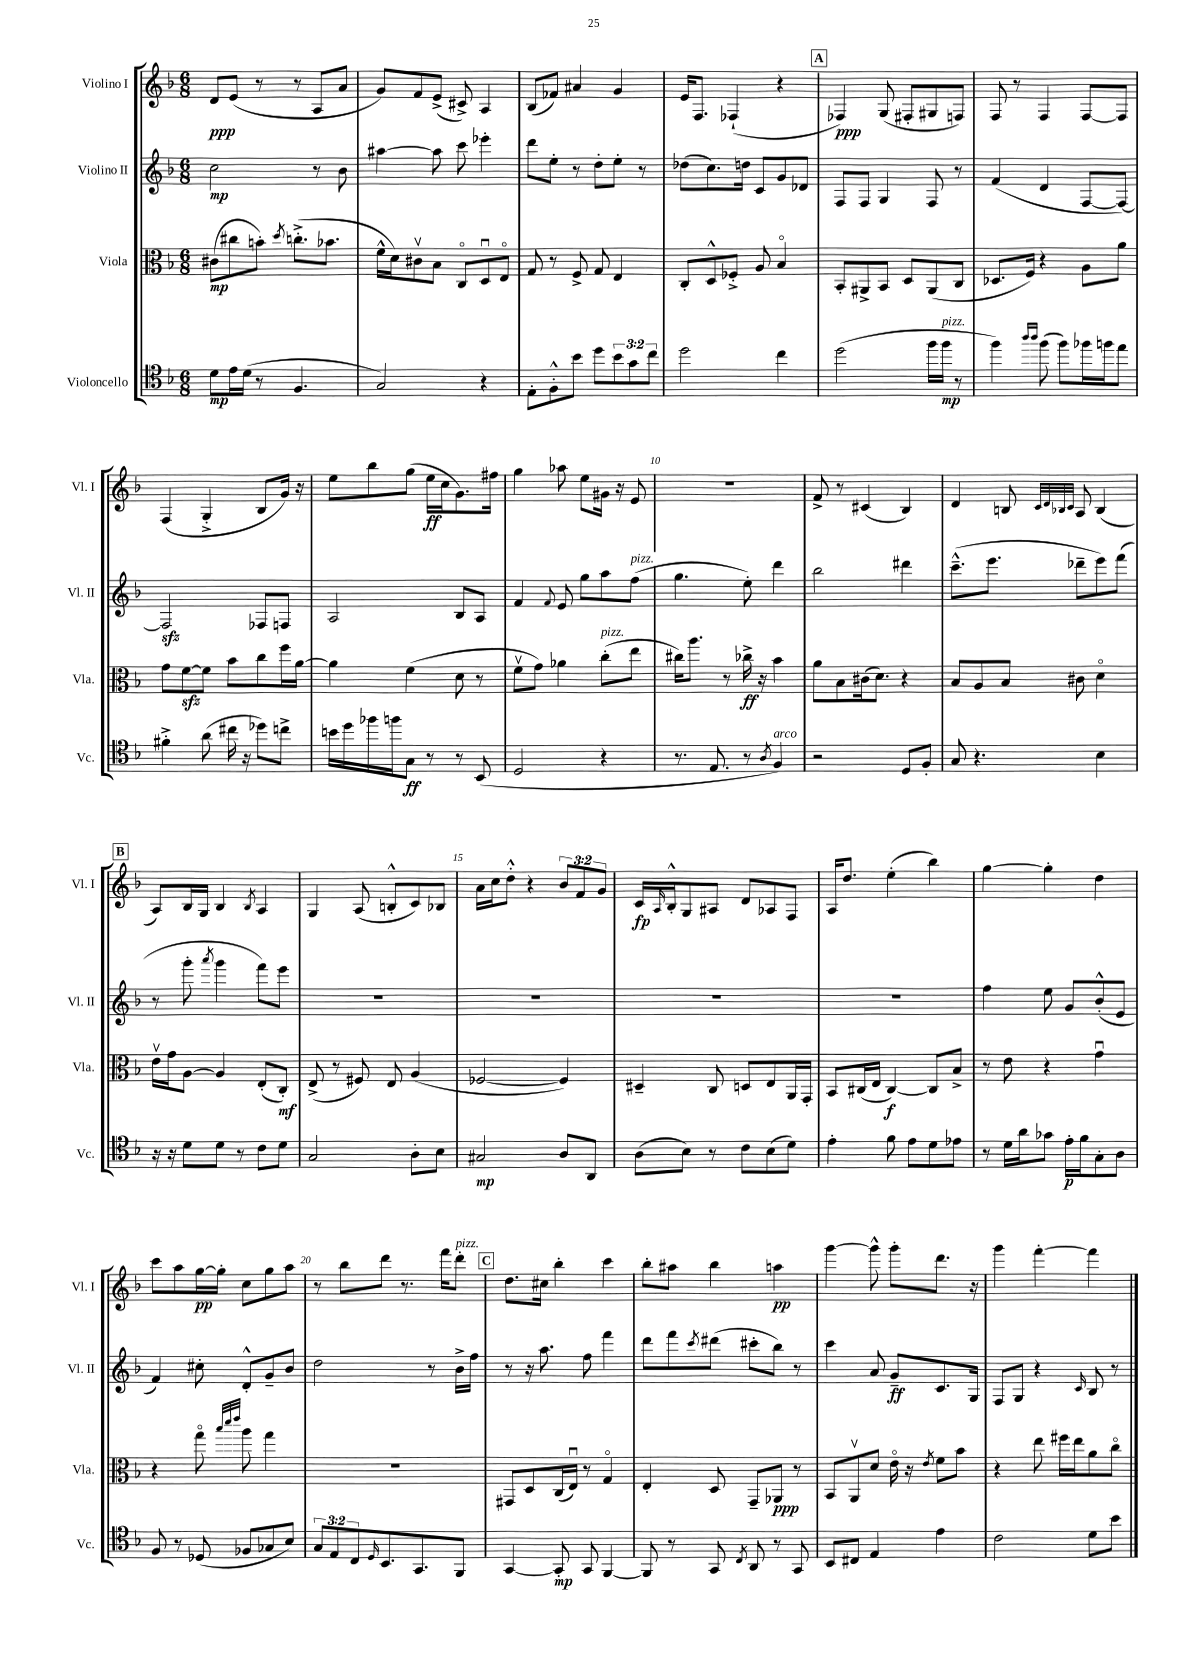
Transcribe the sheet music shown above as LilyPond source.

<<
\new StaffGroup <<
\new Staff = "s0" \with { instrumentName = "Violino I" shortInstrumentName = "Vl. I" } {
    \clef treble \key f \major \numericTimeSignature \time 6/8 \override Staff.TupletNumber.text = #tuplet-number::calc-fraction-text
    d'8\ppp e'8( r8 r8 a8 a'8 |
    g'8) f'8 e'8->( cis'8->) a4 |
    bes8( fes'8) ais'4 g'4 |
    e'16 f8. fes4-!( r4 |
    \mark \markup { \box "A" } fes4\ppp) g8( fis8-. gis8 f8) |
    f8 r8 f4 f8~ f8 |
    f4( g4-.-> bes8 g'16) r16 |
    e''8 bes''8 g''8( e''16\ff c''16 g'8.) fis''16 |
    g''4 aes''8 e''8 gis'16 r16 e'8 |
    R2. |
    f'8-> r8 cis'4( bes4) |
    d'4 b8 \grace { c'32 d'32 bes32 c'32 } a8 bes4( |
    \mark \markup { \box "B" } a8) bes16 g16 bes4 \acciaccatura { bes8 } a4 |
    g4 a8( b8-.-^ c'8) bes8 |
    a'16 c''16 d''8-.-^ r4 \tuplet 3/2 { bes'8 f'8 g'8 } |
    c'16\fp \grace { a16 } bes16-.-^ g8 ais8 d'8 aes8 f8 |
    a16 d''8. e''4-.( bes''4) |
    g''4~ g''4-. d''4 |
    c'''8 a''8 g''16~\pp g''16-. c''8 g''8 a''8 |
    r8 bes''8 d'''8 r8. f'''16 d'''8-.^\markup { \italic "pizz." } |
    \mark \markup { \box "C" } d''8. cis''16 bes''4-. c'''4 |
    bes''8-. ais''8 bes''4 a''4\pp |
    g'''4~ g'''8-^ g'''8-. d'''8. r16 |
    g'''4 f'''4~-. f'''4 \bar "|." |
}
\new Staff = "s1" \with { instrumentName = "Violino II" shortInstrumentName = "Vl. II" } {
    \clef treble \key f \major \numericTimeSignature \time 6/8
    c''2\mp r8 bes'8 |
    ais''4~ ais''8 c'''8 ees'''4-. |
    d'''8 e''8-. r8 d''8-. e''8-. r8 |
    des''8( c''8.) d''16 c'8 g'8 des'8 |
    \mark \markup { \box "A" } f8 f8 g4 f8 r8 |
    f'4( d'4 f8~ f8~) |
    f2\sfz fes8 f8 |
    a2 bes8 a8 |
    f'4 \appoggiatura { f'8 } e'8 g''8 a''8 f''8^\markup { \italic "pizz." }( |
    g''4. e''8-.) d'''4 |
    bes''2 dis'''4 |
    c'''8.---^( e'''8. des'''8-- e'''8) f'''8( |
    \mark \markup { \box "B" } r8 g'''8-. \acciaccatura { a'''8 } g'''4 f'''8) e'''8 |
    R2. |
    R2. |
    R2. |
    R2. |
    f''4 e''8 g'8 bes'8-.-^( e'8 |
    f'4) cis''8-. d'8-.-^ g'8-- bes'8 |
    d''2 r8 bes'16-> f''16 |
    \mark \markup { \box "C" } r8 r16 a''8. f''8 f'''4 |
    d'''8 f'''8 \acciaccatura { c'''8 } dis'''8( cis'''8-. bes''8) r8 |
    c'''4 a'8 g'8--\ff c'8. g16 |
    f8 g8 r4 \grace { c'16 } bes8 r8 \bar "|." |
}
\new Staff = "s2" \with { instrumentName = "Viola" shortInstrumentName = "Vla." } {
    \clef alto \key f \major \numericTimeSignature \time 6/8
    cis'8\mp( cis''8 b'8-.) \acciaccatura { d''8 } c''8.-.->( bes'8. |
    f'16-^ d'16) cis'8\upbow bes8 c8\flageolet d8\downbow e8\flageolet |
    g8 r8 f8-> g8 e4 |
    c8-. d8-^ fes8-.-> a8 bes4\flageolet |
    \mark \markup { \box "A" } bes,8-. ais,8-> bes,8 d8 ais,8( c8 |
    des8. f16) r4 a8 a'8 |
    g'8 f'8~\sfz f'8 bes'8 c''8 f''16 a'16~ |
    a'4 f'4( d'8 r8 |
    f'8\upbow g'8) aes'4 c''8-.^\markup { \italic "pizz." }( e''8 |
    cis''16) a''8. r8 ces''16->\ff r16 bes'4 |
    a'8 bes8 cis'16( d'8.) r4 |
    bes8 a8 bes8 cis'8 d'4\flageolet |
    \mark \markup { \box "B" } e'16\upbow g'16 a8~ a4 e8-.( c8-.\mf) |
    e8->( r8 fis8) e8 a4( |
    fes2~ fes4) |
    dis4-- c8 d8 e8 a,16 g,16-. |
    bes,8 cis16( e16 cis4~\f) cis8 bes8-> |
    r8 e'8 r4 g'4\downbow |
    r4 g''8\flageolet \grace { bes''32 d'''32 e'''32 } a''8 g''4 |
    R2. |
    \mark \markup { \box "C" } gis,8 d8 c16( e16\downbow) r8 g4\flageolet |
    e4-. d8 g,8-- aes,8\ppp r8 |
    bes,8 a,8\upbow d'8 e'16\flageolet r16 \acciaccatura { e'8 } f'8 bes'8 |
    r4 e''8 fis''16 e''16 a'8 c''8\flageolet \bar "|." |
}
\new Staff = "s3" \with { instrumentName = "Violoncello" shortInstrumentName = "Vc." } {
    \clef tenor \key f \major \numericTimeSignature \time 6/8 \override Staff.TupletNumber.text = #tuplet-number::calc-fraction-text
    d'8\mp e'16 d'16( r8 f4. |
    g2) r4 |
    e8-. f8-.-^ bes'8 d''8 \tuplet 3/2 { bes'8 g'8 c''8 } |
    d''2 c''4 |
    \mark \markup { \box "A" } d''2( f''16 f''16\mp^\markup { \italic "pizz." } r8 |
    f''4) \grace { a''16 a''16 } f''8( f''8) fes''16 f''16 e''8 |
    fis'4-.-> a'8( cis''16 r16 des''8) c''8-> |
    b'16 d''16 fes''16 f''16 g8\ff r8 r8 bes,8( |
    d2 r4 |
    r8. e8. r8 \acciaccatura { a8 } f4^\markup { \italic "arco" }) |
    r2 d8 f8-. |
    g8 r4. bes4 |
    \mark \markup { \box "B" } r16 r16 d'8 d'8 r8 c'8 d'8 |
    g2 a8-. bes8 |
    gis2\mp a8 a,8 |
    a8( bes8) r8 c'8 bes8( d'8) |
    e'4-. f'8 e'8 d'8 ees'8 |
    r8 d'16 a'16 ges'8 e'16-.\p f'16 g8-. a8 |
    f8 r8 des8( fes8 ges8 bes8) |
    \tuplet 3/2 { g8 e8 c8 } \grace { d16 } bes,8. g,8. f,8 |
    \mark \markup { \box "C" } g,4~ g,8-.\mp g,8 f,4~ |
    f,8 r8 g,8 \acciaccatura { c8 } a,8 r8 g,8 |
    bes,8 cis8 e4 e'4 |
    c'2 d'8 bes'8 \bar "|." |
}
>>
>>
\layout { \context { \Score \override BarNumber.break-visibility = ##(#f #t #t) barNumberVisibility = #(every-nth-bar-number-visible 5) } }
